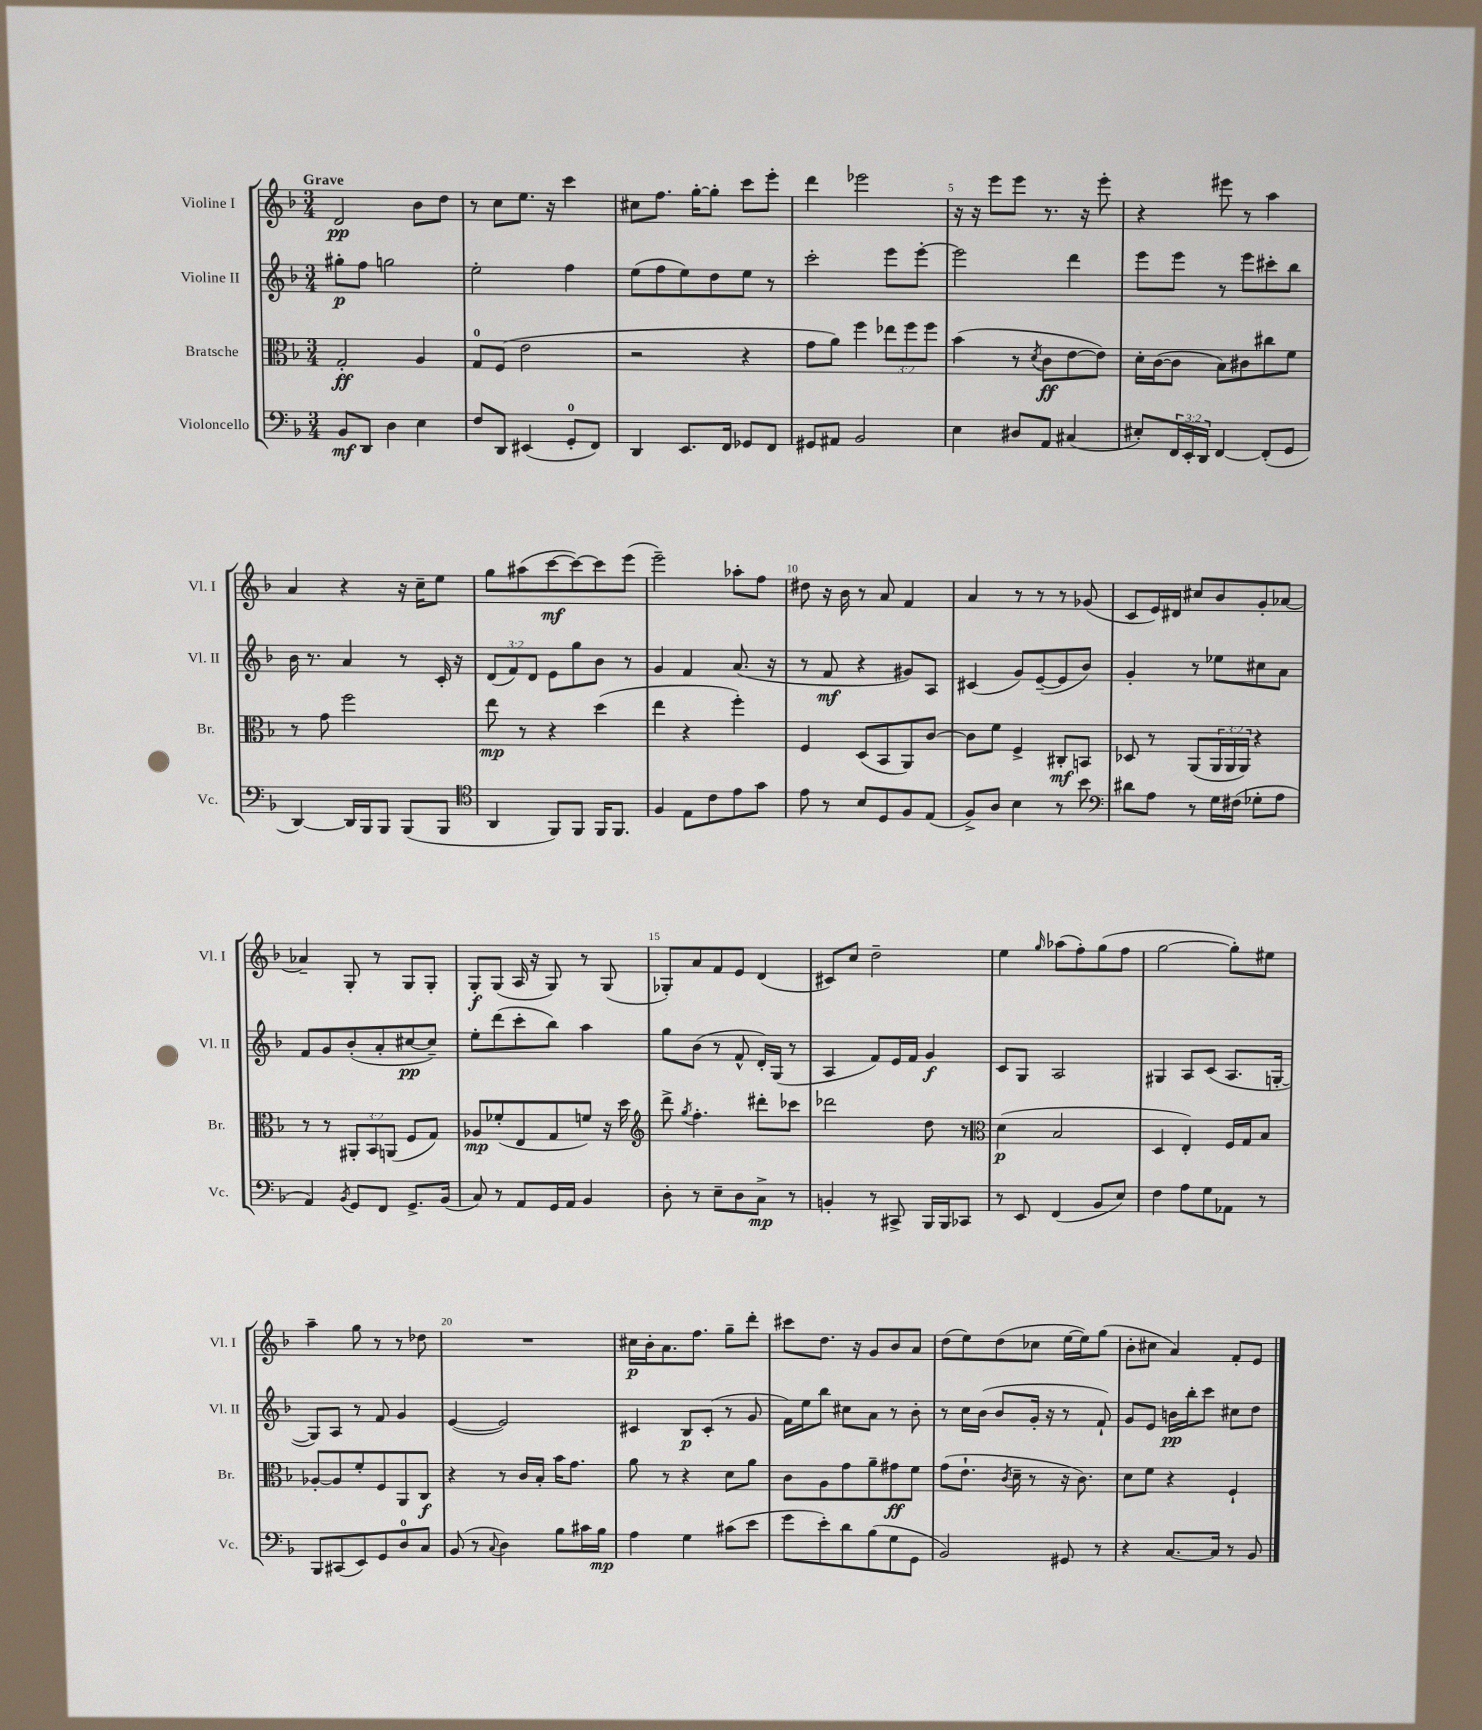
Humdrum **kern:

**kern	**kern	**kern	**kern
*staff4	*staff3	*staff2	*staff1
*clefF4	*clefC3	*clefG2	*clefG2
*k[b-]	*k[b-]	*k[b-]	*k[b-]
*M3/4	*M3/4	*M3/4	*M3/4
8BB-	2G'	8gg#'	2d
8DD	.	8ff	.
4D	.	2gg	.
4E	4A	.	8b-
.	.	.	8dd
=	=	=	=
8F	8G	2ee'	8r
8DD	(8F	.	8cc
(4EE#	2e	.	8.ee
.	.	.	16r
8GG'	.	4ff	4ccc
8FF)	.	.	.
=	=	=	=
4DD	2r	(8ee	8cc#
.	.	8ff	8.ff
8.EE	.	8ee)	.
.	.	.	[16gg'
.	.	8dd	8gg']
16FF	.	.	.
8GG-	4r	8ee	8ccc
8FF	.	8r	8eee'
=	=	=	=
8GG#	8g	2ccc'	4ddd
8AA#	8a)	.	.
2BB-	4ff	.	2eee-
.	12ee-	8eee	.
.	12ff	.	.
.	.	[8eee'	.
.	12ff	.	.
=	=	=	=
4E	(4b-	2eee]	16r
.	.	.	16r
.	.	.	8eee
8D#	8r	.	8eee
.	8qd	.	.
8AA	8c	.	8.r
(4C#	[8e	4ddd	.
.	.	.	16r
.	8e])	.	8eee'
=	=	=	=
8E#')	16d'	8eee	4r
.	([16c	.	.
24FF	8c]	8eee	.
24EE'	.	.	.
24DD	.	.	.
[4FF	8B-)	8r	8eee#
.	8c#	8eee	8r
(8FF']	8cc#	8ccc#'	4aa
8GG	8f	8bb-	.
=	=	=	=
[4DD)	8r	16b-	4a
.	.	8.r	.
.	8g	.	.
16DD]	2ff	4a	4r
16BBB-	.	.	.
8BBB-	.	.	.
(8BBB-	.	8r	16r
.	.	.	16cc~
8BBB-	.	16c'	8ee
.	.	16r	.
=	=	=	=
*clefC4	*	*	*
4AA	8ee	(12d	8gg
.	.	12f)	.
.	8r	.	(8aa#
.	.	12d	.
8FF)	4r	8e	[8ccc
8FF	.	8gg	8ccc_)
16FF	(4dd	8b-	8ccc]
8.FF	.	.	.
.	.	8r	(8eee
=	=	=	=
4F	4ee	4g	2eee~)
8E	4r	4f	.
8c	.	.	.
8e	4ff')	(8.a	8aa-'
8g	.	.	8ff
.	.	16r	.
=	=	=	=
8e	4F	8r	8dd#
8r	.	8f	16r
.	.	.	16b-
8B-	(8D	4r	8r
8D	8BB-	.	8a
8F	8AA)	8g#)	4f
(8E	[8c	8A	.
=	=	=	=
8F^)	8c]	(4c#	4a
8A	8f	.	.
4B-	4F^	8g)	8r
.	.	([8e~	8r
8r	8C#'	8e]	8r
8b-	8BB	8b-)	(8g-
=	=	=	=
*clefF4	*	*	*
8d#	8D-	4g'	8c
8A	8r	.	16e)
.	.	.	16d#
8r	(8AA	8r	8cc#
16G	24AA	8ee-	8b-
.	24AA	.	.
(16F#	.	.	.
.	24AA)	.	.
8G-'	4r	8cc#	8g'
8A	.	8a	[8a-
=	=	=	=
4AA)	8r	8f	4a-~]
.	8r	8g	.
8qBB-	.	.	.
8GG	12AA#'	(8b-'	8G'
.	12BB-	.	.
8FF	.	8a'	8r
.	(12AA	.	.
8.GG^	8F	[8cc#	8G
.	8G)	8cc#~])	8G'
(16BB-	.	.	.
=	=	=	=
8C)	8A-	8ee'	8G'
8r	(8f-'	(8ddd	(8G
8AA	8E	8ccc'	16A
.	.	.	16r
16GG	8G	8bb-)	8G)
16AA	.	.	.
4BB-	8f)	4aa	8r
.	16r	.	(8G
.	16dd	.	.
=	=	=	=
*	*clefG2	*	*
8D'	8ddd^	8gg	8G-')
.	8qgg	.	.
8r	4.ff'	(8b-	8a
8E~	.	8r	8f
8D	.	8f^^	8e
8C^	8ddd#'	16d')	(4d
.	.	(16G	.
8r	8ccc-	8r	.
=	=	=	=
4BB'	2ddd-	4A	8c#)
.	.	.	8cc
8r	.	8f)	2dd~
8CC#^	.	16e	.
.	.	16f	.
16BBB-	8dd	4g	.
16BBB-	.	.	.
8CC-	8r	.	.
=	=	=	=
*	*clefC3	*	*
8r	(4d	8c	4ee
8EE	.	8G	.
.	.	.	16qqgg
(4FF	2B-	2A	(8aa-
.	.	.	8ff')
8BB-	.	.	(8gg
8E)	.	.	8ff
=	=	=	=
4F	4D	4G#	[2gg
8A	4E')	8A	.
8G	.	(8c	.
8AA-	16F	8.A	8gg'])
.	16G	.	.
8r	8B-	.	8ee#
.	.	[16G'	.
=	=	=	=
8BBB-	[8A-'	8G])	4aa~
(8CC#	8A-]	8A	.
8EE)	8f'	8r	8gg
8GG	8F	8f	8r
8D	8AA	4g	8r
8C	8C	.	8dd-
=	=	=	=
(8BB-	4r	([4e	2.r
8r	.	.	.
8qqC	.	.	.
4D)	8r	2e])	.
.	16c	.	.
.	16B-'	.	.
8B-	16b-	.	.
.	8.g	.	.
16c#	.	.	.
16B-	.	.	.
=	=	=	=
4A	8a	4c#	16cc#
.	.	.	16b-'
.	8r	.	8.a
4G	4r	8B-	.
.	.	.	8.ff
.	.	(8c#'	.
(8c#	8d	8r	8gg~
8e	8a	8g	8ddd'
=	=	=	=
8g	8c	16f)	8ccc#
.	.	16ee	.
8e')	8A	8bb-	8.dd
8d	8g	8cc#	.
.	.	.	16r
(8B-	8a~	8a	8g
8G	8g#	8r	8b-
8GG	8f	8b-'	8a
=	=	=	=
2BB-)	(8g	8r	(8dd
.	8.e`	16cc	8ee)
.	.	(16b-	.
.	.	8b-	(8dd
.	8qc	.	.
.	16d~	.	.
.	8r	16g'	8cc-
.	.	16r	.
8GG#	16r	8r	[16ee
.	8.c)	.	16ee])
8r	.	8f`)	(8gg
=	=	=	=
4r	8d	8g	8b-'
.	8f	8e	8cc#
[8.C	4r	16b	4a)
.	.	16bb-'	.
.	.	8ccc	.
16C]	.	.	.
8r	4F`	8cc#	8f'
8BB-	.	8dd	8e
==	==	==	==
*-	*-	*-	*-
